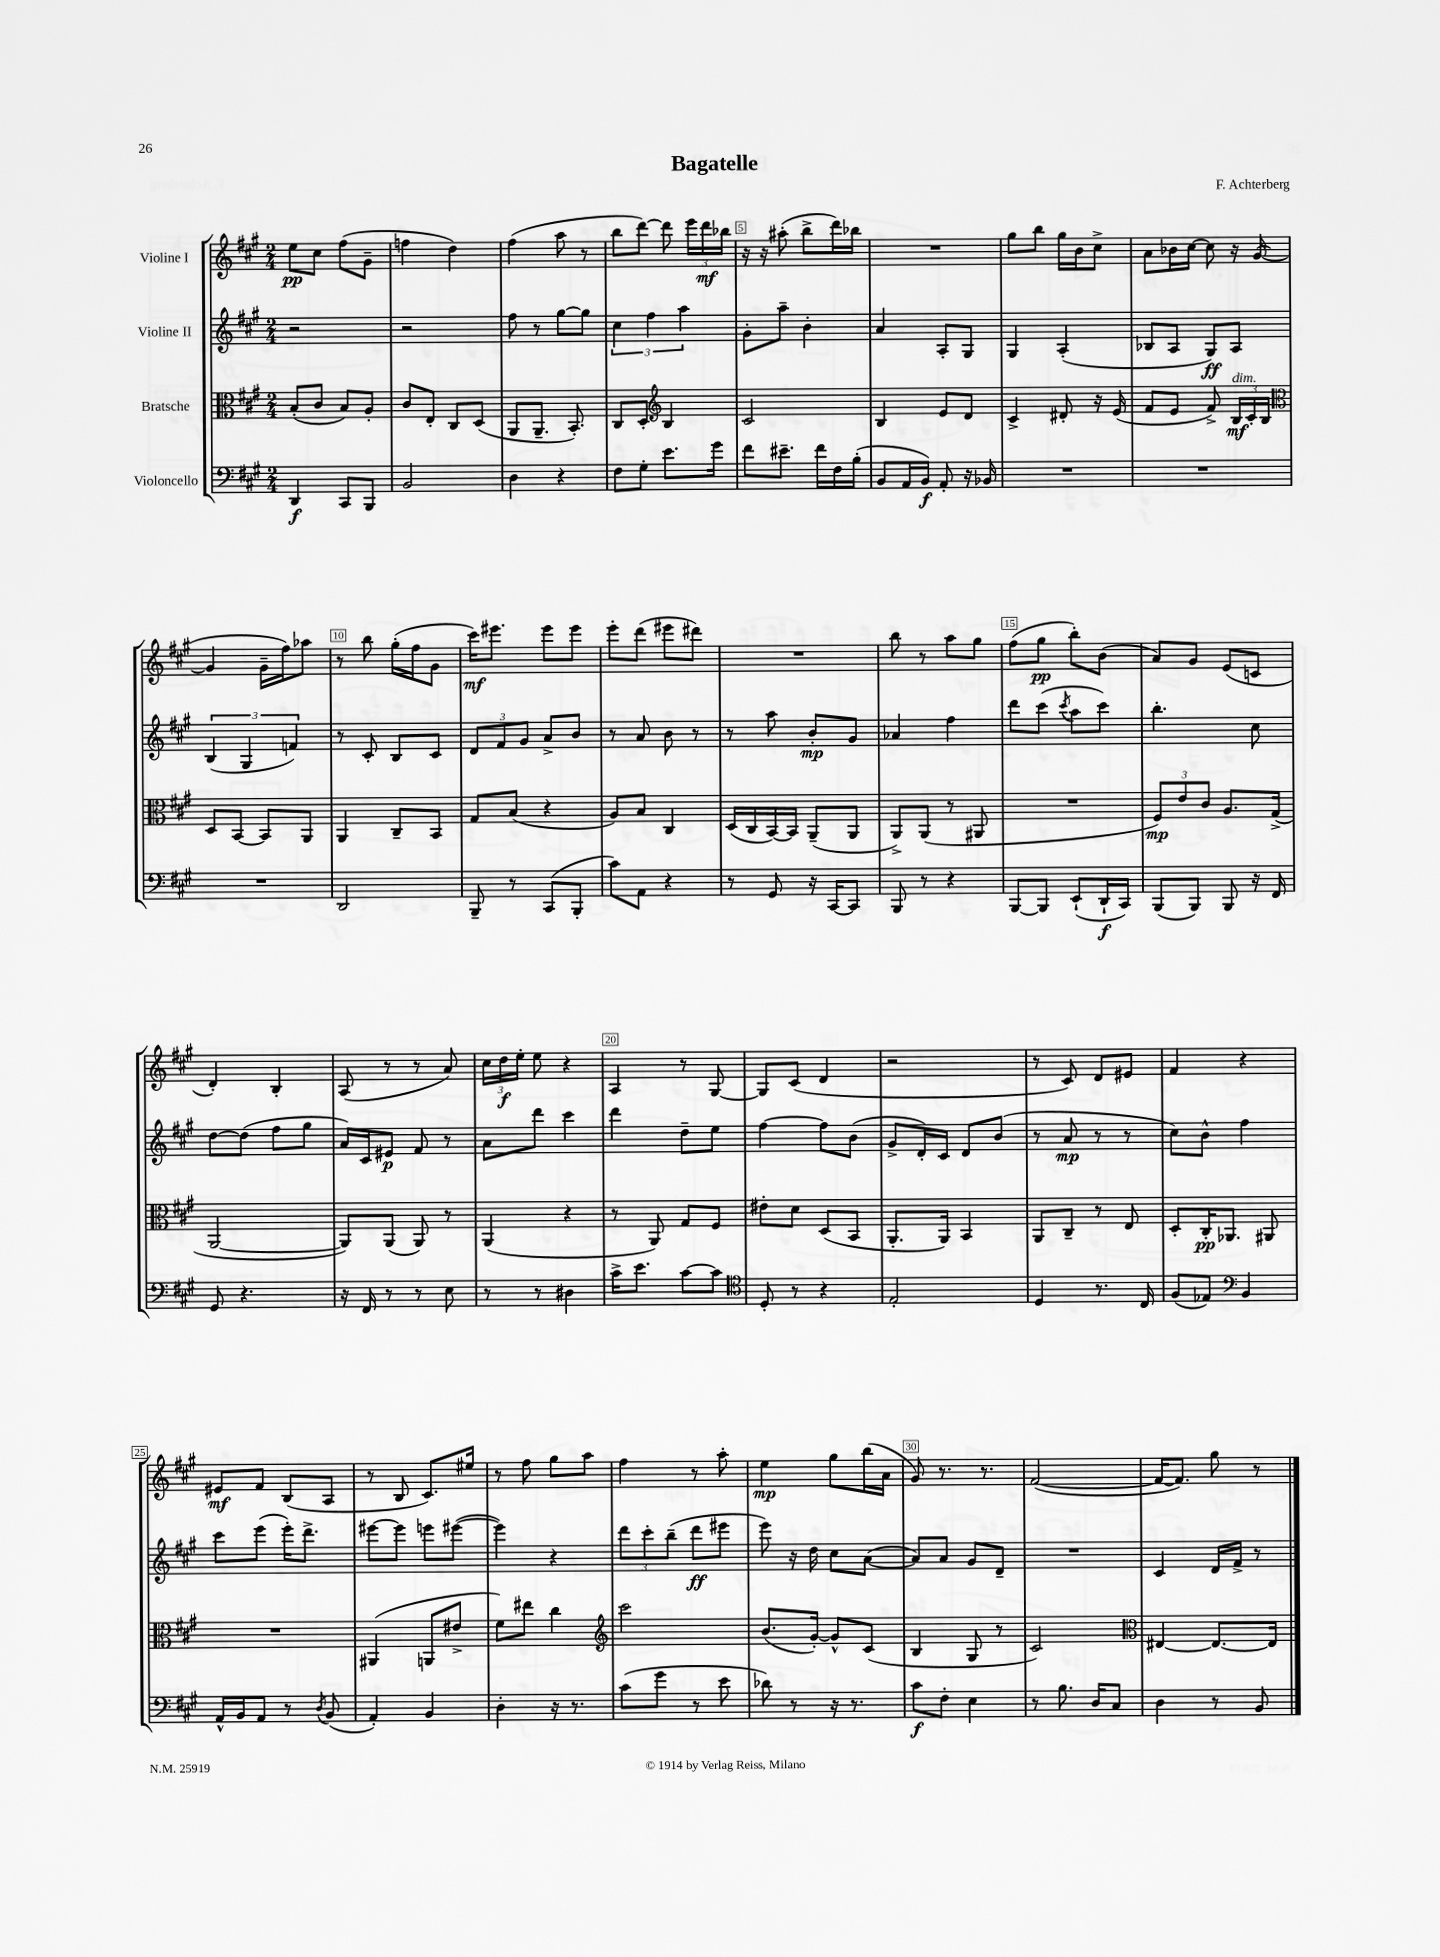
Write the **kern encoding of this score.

**kern	**dynam	**kern	**dynam	**kern	**dynam	**kern	**dynam
*part4	*part4	*part3	*part3	*part2	*part2	*part1	*part1
*staff4	*staff4	*staff3	*staff3	*staff2	*staff2	*staff1	*staff1
*I"Violoncello	*	*I"Bratsche	*	*I"Violine II	*	*I"Violine I	*
*clefF4	*	*clefC3	*	*clefG2	*	*clefG2	*
*k[f#c#g#]	*	*k[f#c#g#]	*	*k[f#c#g#]	*	*k[f#c#g#]	*
*M2/4	*	*M2/4	*	*M2/4	*	*M2/4	*
=1	=1	=1	=1	=1	=1	=1	=1
4DD/	f	(8B'/L	.	2r	.	8ee\L	pp
.	.	8c#/J	.	.	.	8cc#\J	.
8CC#/L	.	8B/L)	.	.	.	(8ff#\L	.
8BBB/J	.	8A'/J	.	.	.	8g#~\J	.
=2	=2	=2	=2	=2	=2	=2	=2
2BB/	.	8c#/L	.	2r	.	4ffn\	.
.	.	8E'/J	.	.	.	.	.
.	.	8C#/L	.	.	.	4dd\)	.
.	.	(8D/J	.	.	.	.	.
=3	=3	=3	=3	=3	=3	=3	=3
4D\	.	8AA/L	.	8ff#\	.	(4ff#\	.
.	.	8.AA~/J	.	8r	.	.	.
4r	.	.	.	[8gg#\L	.	8aa\	.
.	.	8.BB'/)	.	.	.	.	.
.	.	.	.	8gg#\J]	.	8r	.
=4	=4	=4	=4	=4	=4	=4	=4
8F#\L	.	8C#/L	.	6cc#\	.	8bb\L	.
8G#'\J	.	8D'/J	.	.	.	[8ddd\J)	.
.	.	.	.	6ff#\	.	.	.
*	*	*clefG2	*	*	*	*	*
8.e\L	.	4B/	.	.	.	8ddd\]	.
.	.	.	.	6aa\	.	.	.
.	.	.	.	.	.	24eee\LL	.
.	.	.	.	.	.	24ddd\	mf
16g#\Jk	.	.	.	.	.	.	.
.	.	.	.	.	.	24bb-X\JJ	.
=5	=5	=5	=5	=5	=5	=5	=5
8f#\L	.	2c#/	.	8g#'\L	.	16r	.
.	.	.	.	.	.	16r	.
8.e#X~\J	.	.	.	8aa~\J	.	(8aa#X'\	.
.	.	.	.	4b'\	.	8bb^\L	.
16f#\LL	.	.	.	.	.	.	.
16F#\	.	.	.	.	.	16ddd\L)	.
(16B'\JJ	.	.	.	.	.	16bb-X\JJ	.
=6	=6	=6	=6	=6	=6	=6	=6
8BB/L	.	4B/	.	4a/	.	2r	.
16AA/L	.	.	.	.	.	.	.
16BB/JJ)	f	.	.	.	.	.	.
8AA'/	.	8e/L	.	8A'/L	.	.	.
16r	.	8d/J	.	8G#/J	.	.	.
16BB-X/	.	.	.	.	.	.	.
=7	=7	=7	=7	=7	=7	=7	=7
2r	.	4c#^/	.	4G#/	.	8gg#\L	.
.	.	.	.	.	.	8bb\J	.
.	.	8d#X'/	.	(4A'/	.	16gg#\LL	.
.	.	.	.	.	.	16b\J	.
.	.	16r	.	.	.	8cc#^\J	.
.	.	(16e/	.	.	.	.	.
=8	=8	=8	=8	=8	=8	=8	=8
2r	.	8f#/L	.	8B-X/L	.	8a\L	.
.	.	8e/J	.	8A/J	.	16b-X\L	.
.	.	.	.	.	.	[16cc#\JJ	.
.	.	8f#^/)	.	8G#/L)	ff	8cc#\]	.
!	!	!LO:TX:a:i:t=dim.	!	!	!	!	!
.	.	24B/LL	mf	8A/J	.	16r	.
.	.	24c#'/	.	.	.	.	.
.	.	.	.	.	.	([16g#/	.
.	.	24B/JJ	.	.	.	.	.
!!LO:LB:g=z
=9	=9	=9	=9	=9	=9	=9	=9
*	*	*clefC3	*	*	*	*	*
2r	.	8D/L	.	(6B/	.	4g#/]	.
.	.	[8BB/J	.	.	.	.	.
.	.	.	.	6G#/	.	.	.
.	.	8BB/L]	.	.	.	16g#~\LL	.
.	.	.	.	.	.	16ff#\J)	.
.	.	.	.	6fn/)	.	.	.
.	.	8AA/J	.	.	.	8aa-X\J	.
=10	=10	=10	=10	=10	=10	=10	=10
2DD/	.	4AA/	.	8r	.	8r	.
.	.	.	.	8c#'/	.	8bb\	.
.	.	8C#~/L	.	8B/L	.	(16gg#'\LL	.
.	.	.	.	.	.	16ff#\J	.
.	.	8BB/J	.	8c#/J	.	8g#\J	.
=11	=11	=11	=11	=11	=11	=11	=11
8BBB~/	.	8G#/L	.	12d/L	.	16ccc#\KL)	mf
.	.	.	.	.	.	8.eee#X\J	.
.	.	.	.	12f#/	.	.	.
8r	.	(8B/J	.	.	.	.	.
.	.	.	.	12g#/J	.	.	.
(8CC#/L	.	4r	.	8a^/L	.	8eee#\L	.
8BBB'/J	.	.	.	8b/J	.	8eee#\J	.
=12	=12	=12	=12	=12	=12	=12	=12
8c#\L)	.	8A/L)	.	8r	.	8eee'\L	.
8AA\J	.	8B/J	.	8a/	.	(8ddd\J	.
4r	.	4C#/	.	8b\	.	8eee#X\L	.
.	.	.	.	8r	.	8ddd#X\J)	.
=13	=13	=13	=13	=13	=13	=13	=13
8r	.	(16D/LL	.	8r	.	2r	.
.	.	16C#/	.	.	.	.	.
8GG#/	.	[16BB/)	.	8aa\	.	.	.
.	.	16BB/JJ]	.	.	.	.	.
16r	.	(8AA~/L	.	8b'/L	mp	.	.
[16CC#/KL	.	.	.	.	.	.	.
8CC#/J]	.	8AA/J	.	8g#/J	.	.	.
=14	=14	=14	=14	=14	=14	=14	=14
8BBB/	.	8AA^/L)	.	4a-X/	.	8bb\	.
8r	.	(8AA/J	.	.	.	8r	.
4r	.	8r	.	4ff#\	.	8aa\L	.
.	.	8AA#X/	.	.	.	8gg#\J	.
=15	=15	=15	=15	=15	=15	=15	=15
[8BBB/L	.	2r	.	8ddd\L	.	(8ff#\L	.
8BBB/J]	.	.	.	(8ccc#\J	.	8gg#\J	pp
.	.	.	.	8qccc#/	.	.	.
(8EE`/L	.	.	.	8aa\L	.	8bb'\L)	.
16DD`/L	f	.	.	8ccc#\J)	.	(8b\J	.
16CC#/JJ)	.	.	.	.	.	.	.
=16	=16	=16	=16	=16	=16	=16	=16
(8BBB/L	.	12F#/L)	mp	4.bb'\	.	8a/L)	.
.	.	12e/	.	.	.	.	.
8BBB/J)	.	.	.	.	.	8g#/J	.
.	.	12c#/J	.	.	.	.	.
8BBB/	.	8.A/L	.	.	.	(8e/L	.
16r	.	.	.	8cc#\	.	8cn/J	.
16FF#/	.	(16G#^/Jk	.	.	.	.	.
!!LO:LB:g=z
=17	=17	=17	=17	=17	=17	=17	=17
8GG#/	.	[2AA/	.	[8dd\L	.	4d'/)	.
4.r	.	.	.	(8dd\J]	.	.	.
.	.	.	.	8ff#\L	.	4B'/	.
.	.	.	.	8gg#\J	.	.	.
=18	=18	=18	=18	=18	=18	=18	=18
16r	.	8AA/L])	.	16a/LL)	.	(8A/	.
16FF#/	.	.	.	16c#/J	.	.	.
8r	.	(8AA/J	.	8e#X/J	p	8r	.
8r	.	8AA/)	.	8f#/	.	8r	.
8E\	.	8r	.	8r	.	8a/)	.
=19	=19	=19	=19	=19	=19	=19	=19
8r	.	(4AA/	.	8a\L	.	24cc#\LL	.
.	.	.	.	.	.	24dd\	f
.	.	.	.	.	.	24ee'\JJ	.
8r	.	.	.	8ddd\J	.	8ee\	.
4D#X\	.	4r	.	4ccc#\	.	4r	.
=20	=20	=20	=20	=20	=20	=20	=20
16c#^\KL	.	8r	.	4ddd\	.	4A/	.
8.e\J	.	.	.	.	.	.	.
.	.	8AA/)	.	.	.	.	.
[8c#\L	.	8G#/L	.	8dd~\L	.	8r	.
8c#\J]	.	8F#/J	.	8ee\J	.	[8G#/	.
=21	=21	=21	=21	=21	=21	=21	=21
*clefC4	*	*	*	*	*	*	*
8D'/	.	8e#X'\L	.	[4ff#\	.	8G#/L]	.
8r	.	8d\J	.	.	.	(8c#/J	.
4r	.	(8D/L	.	8ff#\L]	.	4d/	.
.	.	8BB/J	.	(8b\J	.	.	.
=22	=22	=22	=22	=22	=22	=22	=22
2E'/	.	8.AA'/L	.	8g#^/L	.	2r	.
.	.	.	.	16d'/L)	.	.	.
.	.	16AA/Jk)	.	16c#/JJ	.	.	.
.	.	4BB/	.	8d/L	.	.	.
.	.	.	.	(8b/J	.	.	.
=23	=23	=23	=23	=23	=23	=23	=23
4D/	.	8AA/L	.	8r	.	8r	.
.	.	8C#~/J	.	8a/	mp	8c#/)	.
8.r	.	8r	.	8r	.	8d/L	.
.	.	8E/	.	8r	.	8e#X/J	.
16C#/	.	.	.	.	.	.	.
=24	=24	=24	=24	=24	=24	=24	=24
(8F#/L	.	8D'/L	.	8cc#\L)	.	4f#/	.
8E-X/J)	.	16C#'/K	pp	8b^^\J	.	.	.
.	.	8.AA-X/J	.	.	.	.	.
*clefF4	*	*	*	*	*	*	*
4BB/	.	.	.	4ff#\	.	4r	.
.	.	8AA#X/	.	.	.	.	.
!!LO:LB:g=z
=25	=25	=25	=25	=25	=25	=25	=25
16AA^^/LL	.	2r	.	8ccc#\L	.	8e#X/L	mf
16BB/J	.	.	.	.	.	.	.
8AA/J	.	.	.	(8eee\J	.	8f#/J	.
8r	.	.	.	16eee'\KL)	.	(8B/L	.
.	.	.	.	8.ddd^\J	.	.	.
8qD/	.	.	.	.	.	.	.
(8BB/	.	.	.	.	.	8A/J	.
=26	=26	=26	=26	=26	=26	=26	=26
4AA'/)	.	(4AA#X/	.	[8eee#X\L	.	8r	.
.	.	.	.	8eee#\J]	.	8B/	.
4BB/	.	8AAn/L	.	8eeen\L	.	8.c#/L)	.
.	.	8e#X^/J	.	([8eee#X\J	.	.	.
.	.	.	.	.	.	16ee#X/Jk	.
=27	=27	=27	=27	=27	=27	=27	=27
4D'\	.	8f#\L)	.	4eee#\])	.	8r	.
.	.	8ee#X\J	.	.	.	8ff#\	.
16r	.	4cc#\	.	4r	.	8gg#\L	.
8.r	.	.	.	.	.	.	.
.	.	.	.	.	.	8aa\J	.
=28	=28	=28	=28	=28	=28	=28	=28
*	*	*clefG2	*	*	*	*	*
(8c#\L	.	2ccc#\	.	12ddd\L	.	4ff#\	.
.	.	.	.	12ccc#'\	.	.	.
8g#\J	.	.	.	.	.	.	.
.	.	.	.	(12bb~\J	.	.	.
8r	.	.	.	8ddd\L	ff	8r	.
8e\	.	.	.	8eee#X\J	.	8aa'\	.
=29	=29	=29	=29	=29	=29	=29	=29
8d-X\)	.	(8.b/L	.	8eee\)	.	4ee\	mp
8r	.	.	.	16r	.	.	.
.	.	[16g#'/Jk)	.	16dd\	.	.	.
16r	.	8g#^^/L]	.	8cc#\L	.	8gg#\L	.
8.r	.	.	.	.	.	.	.
.	.	(8c#/J	.	([8a\J	.	(16bb\L	.
.	.	.	.	.	.	16a\JJ	.
=30	=30	=30	=30	=30	=30	=30	=30
8c#\L	f	4B/	.	8a/L])	.	8g#/)	.
8F#'\J	.	.	.	8a/J	.	8.r	.
4E\	.	8G#/	.	8g#/L	.	.	.
.	.	.	.	.	.	8.r	.
.	.	8r	.	8d~/J	.	.	.
=31	=31	=31	=31	=31	=31	=31	=31
8r	.	2c#/)	.	2r	.	([2f#/	.
8.B\	.	.	.	.	.	.	.
16D/KL	.	.	.	.	.	.	.
8C#/J	.	.	.	.	.	.	.
=32	=32	=32	=32	=32	=32	=32	=32
*	*	*clefC3	*	*	*	*	*
4D\	.	[4E#X/	.	4c#/	.	16f#/KL_	.
.	.	.	.	.	.	8.f#/J])	.
8r	.	8.E#/L_	.	16d/LL	.	8gg#\	.
.	.	.	.	16f#^/JJ	.	.	.
8BB/	.	.	.	8r	.	8r	.
.	.	16E#/Jk]	.	.	.	.	.
==	==	==	==	==	==	==	==
*-	*-	*-	*-	*-	*-	*-	*-
